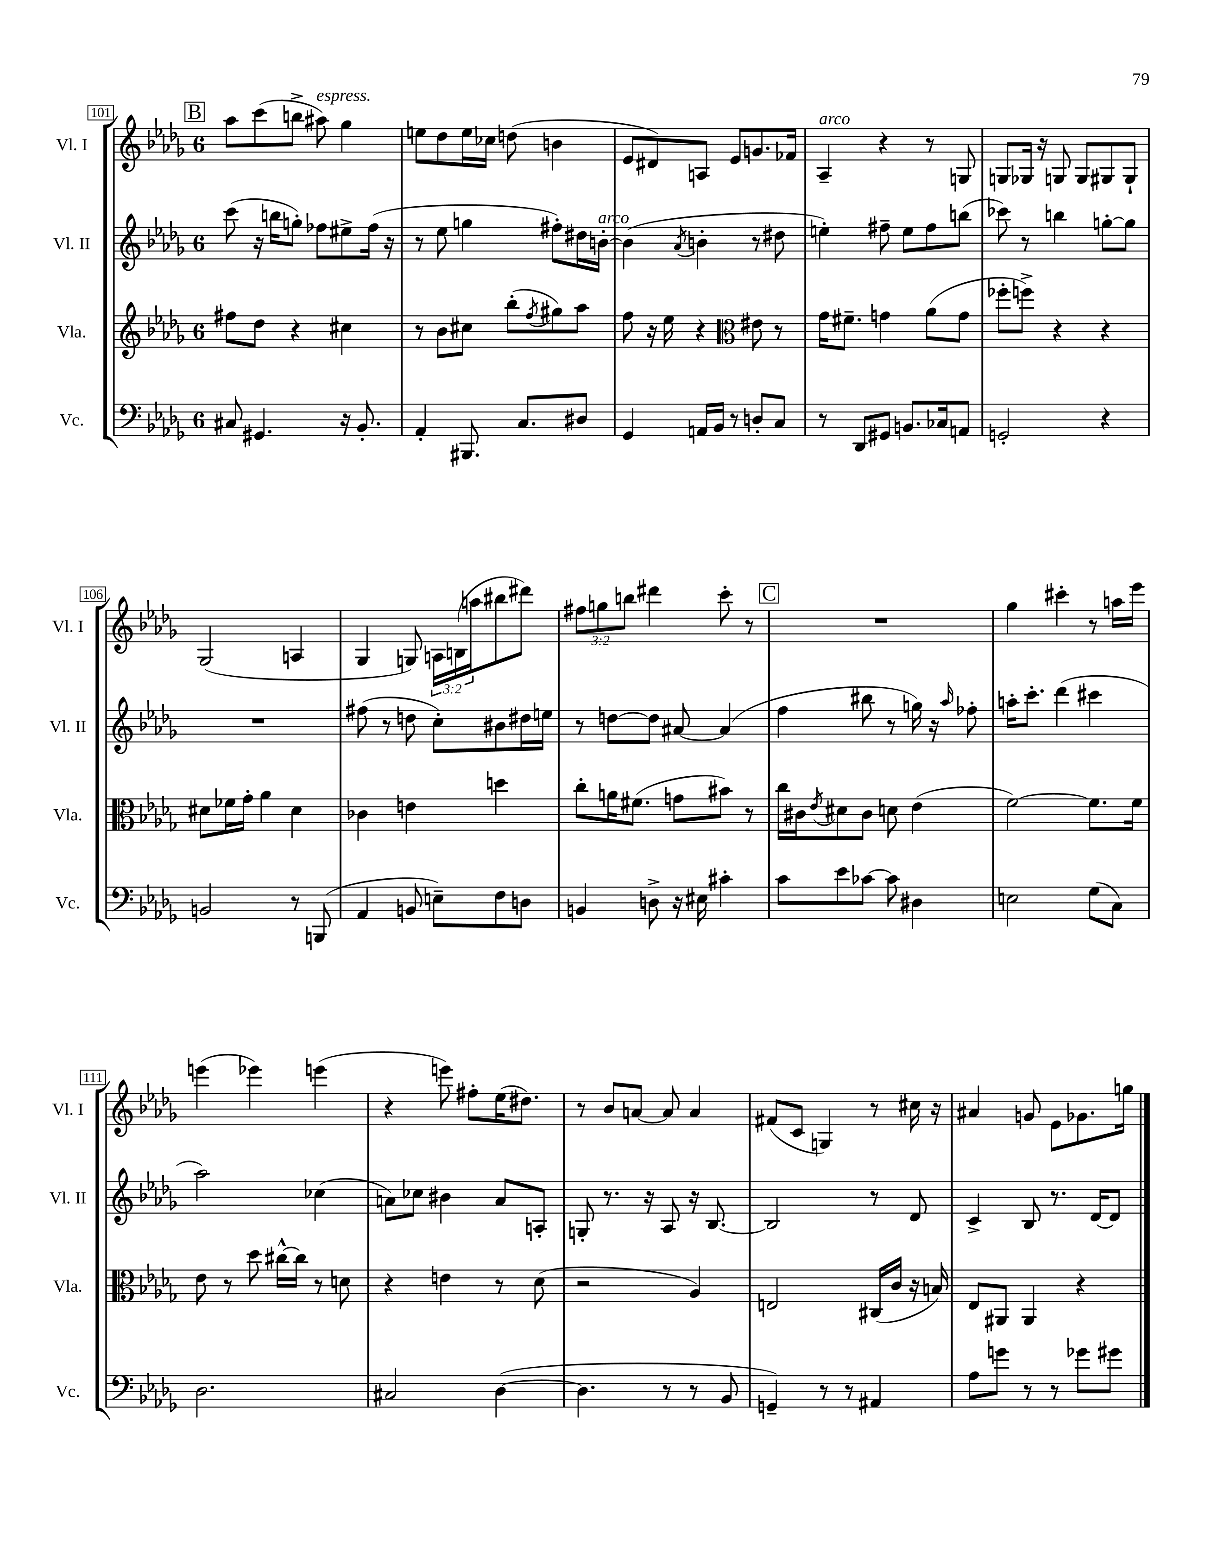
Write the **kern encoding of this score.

**kern	**kern	**kern	**kern
*part4	*part3	*part2	*part1
*staff4	*staff3	*staff2	*staff1
*I"Vc.	*I"Vla.	*I"Vl. II	*I"Vl. I
*I'Vc.	*I'Vla.	*I'Vl. II	*I'Vl. I
*clefF4	*clefG2	*clefG2	*clefG2
*k[b-e-a-d-g-]	*k[b-e-a-d-g-]	*k[b-e-a-d-g-]	*k[b-e-a-d-g-]
*M6/8	*M6/8	*M6/8	*M6/8
!!LO:REH:place=s1:t=B
=101	=101	=101	=101
8C#X/	8ff#X\L	(8ccc\	8aa-\L
4.GG#X/	8dd-\J	16r	(8ccc\
.	.	16bbn\KL	.
.	4r	8ggn'\J)	8bbn^\J
!	!	!	!LO:TX:a:i:t=espress.
.	.	8ff-X\L	8aa#X\)
16r	4cc#X\	8ee#X^\	4gg-\
8.BB-'/	.	.	.
.	.	(16ff-\Jk	.
.	.	16r	.
=102	=102	=102	=102
4AA-'/	8r	8r	8een\L
.	8b-\L	8ee-\	8dd-\
8.BBB#X/	8cc#X\J	4ggn\	16ee\L
.	.	.	16cc-X\JJ
.	(8bb-'\L	.	(8ddn\
8.C/L	.	.	.
.	8qff/	.	.
.	8gg#X\)	8ff#X'\L)	4bn\
8D#X/J	8aa-\J	16dd#X\L	.
!	!	!LO:TX:a:i:t=arco	!
.	.	[16bn'\JJ	.
=103	=103	=103	=103
4GG-/	8ff\	(4b\]	8e-/L
.	16r	.	8d#X/)
.	16ee-\	.	.
.	.	8qa-/	.
16AAn/LL	4r	4bn'\	8An/J
16BB-/JJ	.	.	.
8r	.	.	8e-/L
*	*clefC3	*	*
8Dn'/L	8e#X\	8r	8.gn/
8C/J	8r	8dd#X\	.
.	.	.	16f-X/Jk
=104	=104	=104	=104
!	!	!	!LO:TX:a:i:t=arco
8r	16g-\KL	4een'\)	4A-~/
.	8.f#X~\J	.	.
8DD-/L	.	.	.
8GG#X/J	4gn\	8ff#X~\	4r
8.BBn/L	.	8ee\L	.
.	(8a-\L	8ff#\	8r
16C-X/k	.	.	.
8AAn/J	8g\J	(8bbn\J	8Gn/
=105	=105	=105	=105
2GGn'/	8ff-X'\L	8ccc-X\)	8Gn/L
.	8ffn^\J)	8r	16G-X/Jk
.	.	.	16r
.	4r	4bbn\	8Gn/
.	.	.	8G/L
4r	4r	[8ggn'\L	8G#X/
.	.	8gg\J]	8G#`/J
!!LO:LB:g=z
=106	=106	=106	=106
2BBn/	8d#X\L	2.r	(2G-/
.	16f-X\L	.	.
.	16g-'\JJ	.	.
.	4a-\	.	.
8r	4d#\	.	4An/
(8BBBn/	.	.	.
=107	=107	=107	=107
4AA-/	4c-X\	(8ff#X\	4G-/
.	.	8r	.
8BBn/	4en\	8ddn\	8Gn/)
8En~\L)	.	8cc'\L)	24An\LL
.	.	.	(24Bn\
.	.	.	24aan\J
8F\	4ddn\	8b#X\	8bb#X\
8Dn\J	.	16dd#X\L	8ddd#X\J)
.	.	16een\JJ	.
=108	=108	=108	=108
4BBn/	8cc'\L	8r	12ff#X\L
.	.	.	12ggn\
.	16an\K	[8ddn\L	.
.	.	.	12bbn\J
.	(8.f#X\J	.	.
8Dn^\	.	8dd\J]	4ddd#X\
16r	8gn\L	[8a#X/	.
16E#X\	.	.	.
4c#X'\	8b#X\J)	(4a#/]	8ccc'\
.	8r	.	8r
!!LO:REH:place=s1:t=C
=109	=109	=109	=109
8c\L	16cc\LL	4ff\	2.r
.	16c#X\J	.	.
.	8qe-/	.	.
8e-\	8d#X\	.	.
[8c-X\J	8c#\J	8bb#X\	.
8c-\]	8dn\	8r	.
4D#X\	(4e-\	16ggn\)	.
.	.	16r	.
.	.	16qqaa-/	.
.	.	8ff-X'\	.
=110	=110	=110	=110
2En\	[2f\)	16aan'\KL	4gg-\
.	.	8.ccc'\J	.
.	.	(4ddd-\	4ccc#X'\
(8G-\L	8.f\L]	4ccc#X\	8r
8C\J)	.	.	16aan\LL
.	16f\Jk	.	16eee-\JJ
!!LO:LB:g=z
=111	=111	=111	=111
2.D-\	8e-\	2aa-\)	(4eeen\
.	8r	.	.
.	8dd-\	.	4eee-X\)
.	[16cc#X^^\LL	.	.
.	16cc#\JJ]	.	.
.	8r	(4cc-X\	(4eeen\
.	8dn\	.	.
=112	=112	=112	=112
2C#X/	4r	8an\L)	4r
.	.	8cc-X\J	.
.	4en\	4b#X\	8eeen\)
.	.	.	8ff#X'\L
([4D-\	8r	8a/L	(16ee-\K
.	.	.	8.dd#X\J)
.	(8d-\	8An'/J	.
=113	=113	=113	=113
4.D-\]	2r	8Gn'/	8r
.	.	8.r	8b-/L
.	.	.	[8an/J
.	.	16r	.
8r	.	8A-/	8a/]
8r	4A-/)	16r	4a/
.	.	[8.B-/	.
8BB-/	.	.	.
=114	=114	=114	=114
4GGn~/)	2En/	2B-/]	(8f#X/L
.	.	.	8c/J
8r	.	.	4Gn/)
8r	.	.	.
4AA#X/	(16C#X/LL	8r	8r
.	16c/JJ	.	.
.	16r	8d-/	16cc#X\
.	16Bn/)	.	16r
=115	=115	=115	=115
8A-\L	8E-/L	4c^/	4a#X/
8gn\J	8AA#X/J	.	.
8r	4AA#/	8B-/	8gn/
8r	.	8.r	8e-\L
8g-X\L	4r	.	8.g-X\
.	.	[16d-/KL	.
8g#X\J	.	8d-/J]	.
.	.	.	16ggn\Jk
==	==	==	==
*-	*-	*-	*-
